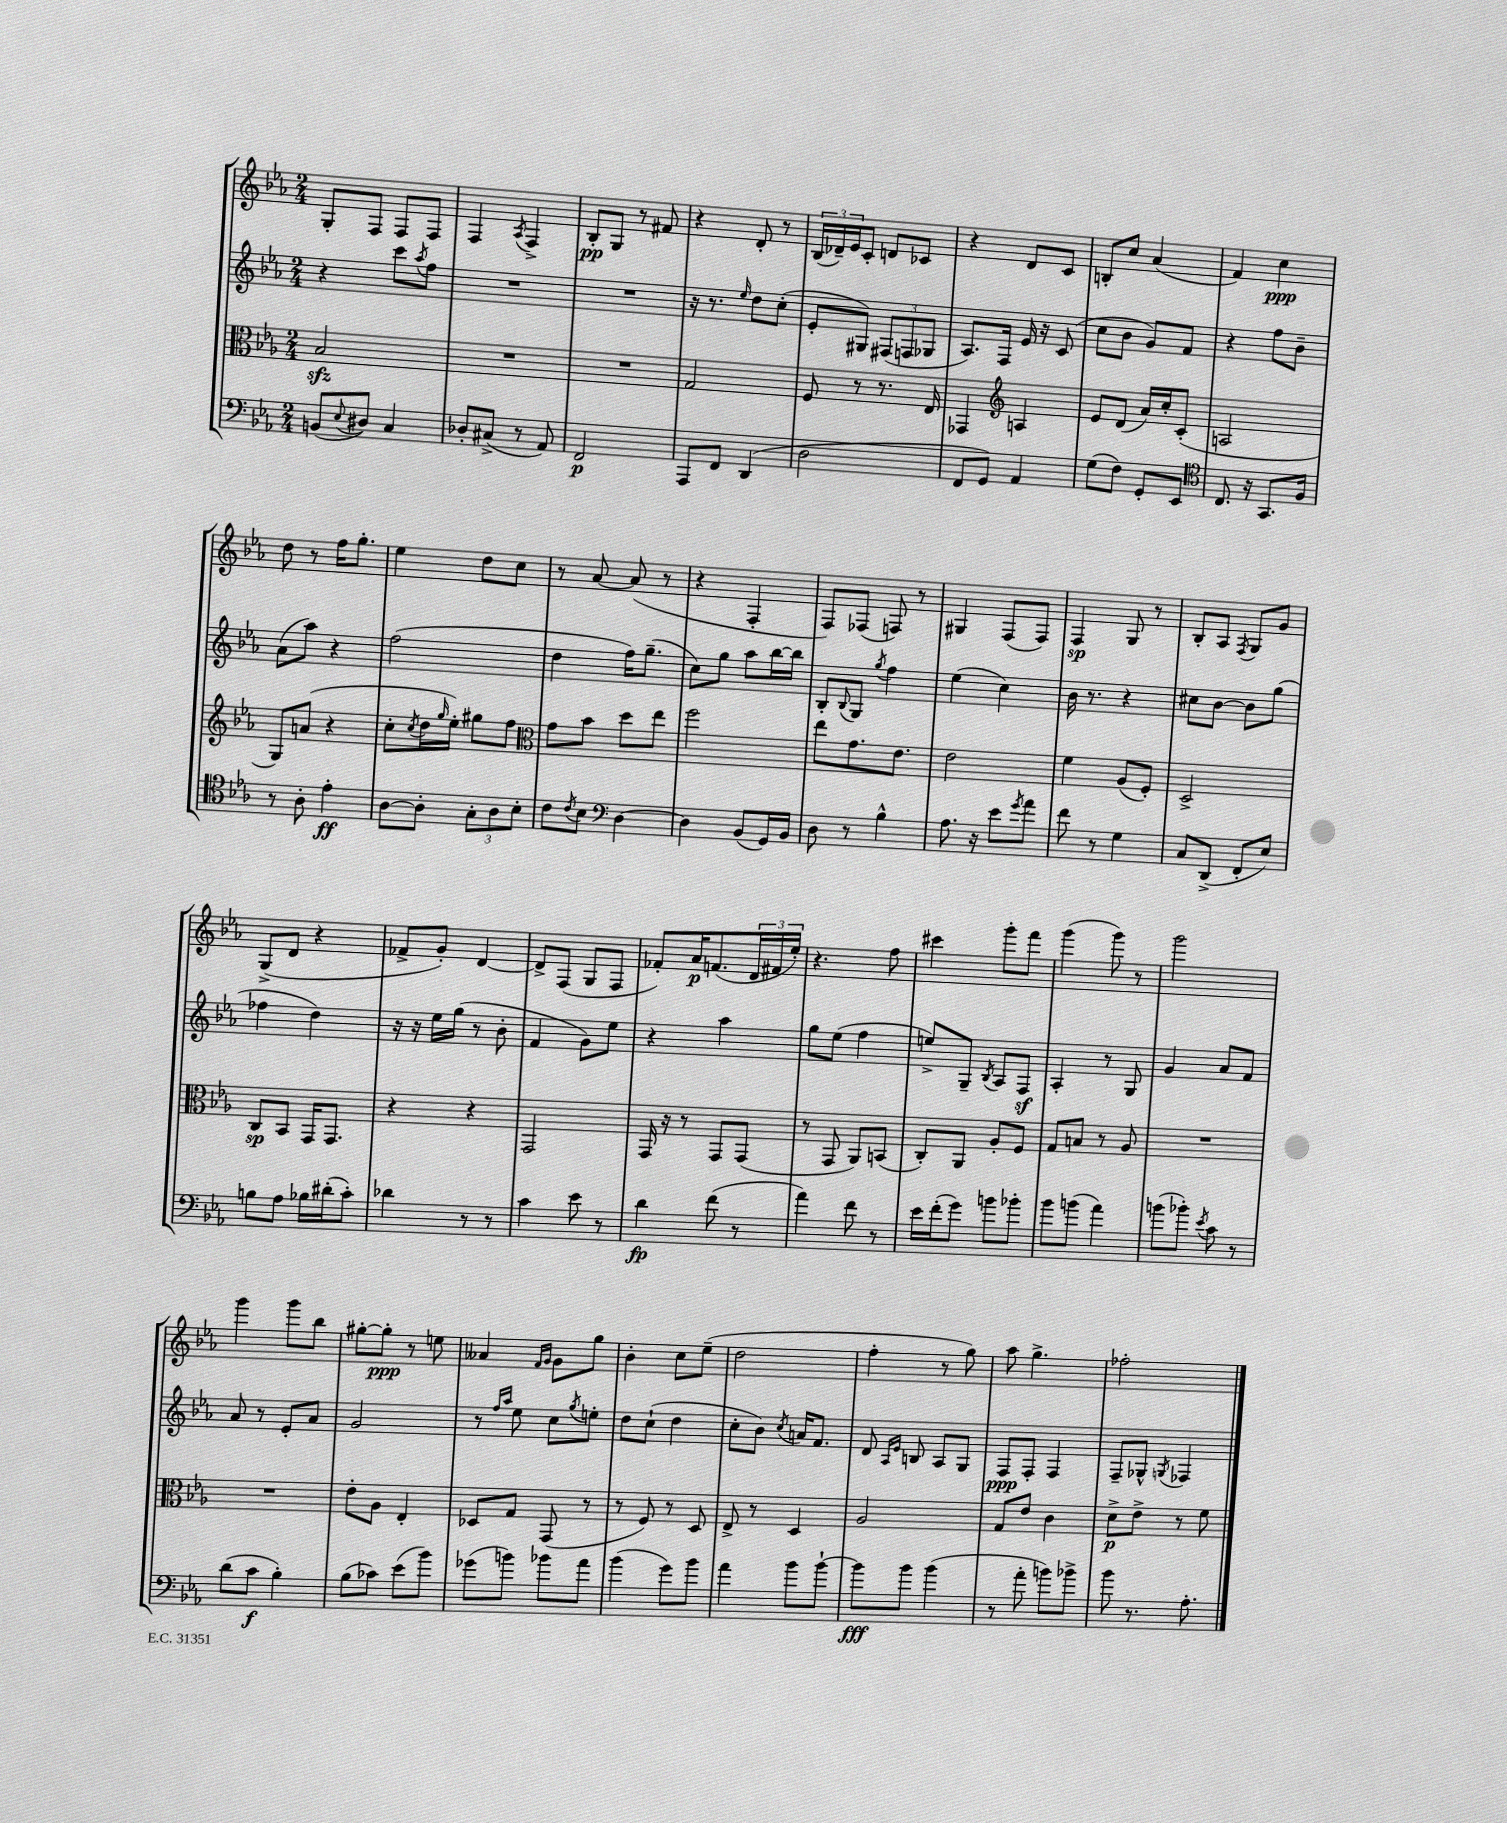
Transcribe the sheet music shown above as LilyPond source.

<<
\new StaffGroup <<
\new Staff = "s0" {
    \clef treble \key ees \major \numericTimeSignature \time 2/4
    g8-. f8 f8 f8 |
    f4 \acciaccatura { aes8 } f4-> |
    bes8-.\pp g8 r8 fis'8 |
    r4 d'8-. r8 |
    \tuplet 3/2 { bes16( des'16--) ees'16 } c'8-. d'8 ces'8 |
    r4 d'8 c'8 |
    b8-. c''8 aes'4( |
    f'4) c''4\ppp |
    d''8 r8 f''16 g''8.-. |
    ees''4 d''8 c''8 |
    r8 aes'8~ aes'8( r8 |
    r4 f4-. |
    f8) fes8( f8) r8 |
    gis4 f8( f8) |
    f4\sp g8 r8 |
    bes8-. aes8 \acciaccatura { f8 } g8 g'8 |
    g8->( d'8 r4 |
    fes'8-> g'8-.) d'4~ |
    d'8-> f8( g8 f8 |
    fes'8-.) aes'16\p f'8.( \tuplet 3/2 { d'16 fis'16 ees''16-.) } |
    r4. f''8 |
    cis'''4 g'''8-. f'''8 |
    g'''4( g'''8) r8 |
    g'''2 |
    g'''4 g'''8 bes''8 |
    gis''8~-. gis''8-.\ppp r8 e''8 |
    aeses'4 \grace { f'16 g'16 } g'8 g''8 |
    bes'4-. c''8 ees''8--( |
    d''2 |
    f''4-. r8 g''8) |
    aes''8 g''4.-> |
    fes''2-. \bar "|." |
}
\new Staff = "s1" {
    \clef treble \key ees \major \numericTimeSignature \time 2/4
    r4 c'''8 \acciaccatura { aes''8 } f''8 |
    R2 |
    R2 |
    r16 r8. \grace { ees''16 } d''8 c''8-.( |
    ees'8-. gis8) \tuplet 3/2 { fis8( f8 ges8 } |
    aes8.) f16 ees'16 r16 c'8( |
    c''8 bes'8 g'8) f'8 |
    r4 f''8 bes'8-- |
    aes'8( aes''8) r4 |
    f''2( |
    d''4 f''16) g''8.--( |
    c''8) g''8 aes''8 bes''16~ bes''16 |
    bes8-. \appoggiatura { bes8 } g8 \acciaccatura { g''8 } f''4 |
    ees''4( c''4) |
    bes'16 r8. r4 |
    cis''8 bes'8~ bes'8 g''8( |
    fes''4 d''4) |
    r16 r16 ees''16 g''16( r8 bes'8-. |
    f'4 g'8) ees''8 |
    r4 aes''4 |
    g''8 ees''8( f''4 |
    e''8->) g8-- \acciaccatura { bes8 } aes8 f8\sf |
    aes4-. r8 g8 |
    g'4 aes'8 f'8 |
    aes'8 r8 ees'8-. aes'8 |
    g'2 |
    r8 \grace { f''16 aes''16 } ees''8 c''8 \acciaccatura { g''8 } e''8-. |
    d''8 c''8-!( d''4 |
    c''8-. bes'8) \acciaccatura { c''8 } a'16 f'8. |
    d'8 \grace { aes16 ees'16 } b8 aes8 g8 |
    f8\ppp f8-. f4 |
    f8-- ges8-^ \acciaccatura { g8 } fes4 \bar "|." |
}
\new Staff = "s2" {
    \clef alto \key ees \major \numericTimeSignature \time 2/4
    bes2\sfz |
    R2 |
    R2 |
    g2 |
    f8 r8 r8. ees16 |
    ges,4 \clef treble a4 |
    ees'8 d'8( aes'16) c''16-. c'8-.( |
    a2 |
    g8) a'8( r4 |
    c''8-. \acciaccatura { c''8 } d''16 \grace { g''16 } ees''16-.) gis''8 f''8 |
    \clef alto g'8 bes'8 d''8 ees''8 |
    f''2 |
    ees''8 g'8. ees'8. |
    ees'2 |
    f'4 aes8( f8-.) |
    d2-> |
    c8\sp bes,8 g,16 g,8. |
    r4 r4 |
    g,2 |
    g,16 r16 r8 g,8 g,8( |
    r8 g,8 aes,8) b,8( |
    c8-.) aes,8 aes8-. f8 |
    g8 b8 r8 aes8 |
    R2 |
    R2 |
    ees'8-. aes8 ees4-. |
    des8 g8 g,8( r8 |
    r8 f8) r8 d8 |
    ees8-> r8 d4 |
    aes2 |
    g8 ees'8 c'4 |
    d'8->\p ees'8-> r8 f'8 \bar "|." |
}
\new Staff = "s3" {
    \clef bass \key ees \major \numericTimeSignature \time 2/4
    b,8( \appoggiatura { ees8 } dis8) c4 |
    des8-. cis8->( r8 aes,8) |
    f,2\p |
    aes,,8 f,8 d,4( |
    d2 |
    f,8 g,8) aes,4 |
    g8( f8) g,8-. ees,8 |
    \clef tenor c8. r16 g,8. f16 |
    r8 aes8-. ees'4-.\ff |
    aes8~ aes8-. \tuplet 3/2 { g8-. aes8 bes8-. } |
    c'8 \acciaccatura { c'8 } bes8 \clef bass d4~ |
    d4 bes,8( g,16) bes,16 |
    d8 r8 bes4-^ |
    aes8. r16 ees'8 \acciaccatura { g'8 } aes'8 |
    f'8 r8 g4 |
    c8 d,8->( f,8-. ees8) |
    b8 aes8 bes16 dis'16-.( c'8-.) |
    des'4 r8 r8 |
    c'4 ees'8 r8 |
    d'4\fp f'8( r8 |
    aes'4) f'8 r8 |
    ees'16 f'16-.( g'8) b'8 bes'8-. |
    bes'8 b'8( aes'4) |
    b'8( bes'8-.) \acciaccatura { ees'8 } c'8 r8 |
    d'8( c'8\f bes4-.) |
    bes8( ces'8) ees'8( bes'8) |
    ges'8( b'8) bes'8 aes'8 |
    bes'4( g'8) bes'8 |
    aes'4 bes'8 bes'8~-! |
    bes'8\fff bes'8 bes'4( |
    r8 aes'8-. b'8) bes'8-> |
    bes'8 r8. aes8.-. \bar "|." |
}
>>
>>
\layout { \context { \Score \remove "Bar_number_engraver" } }
